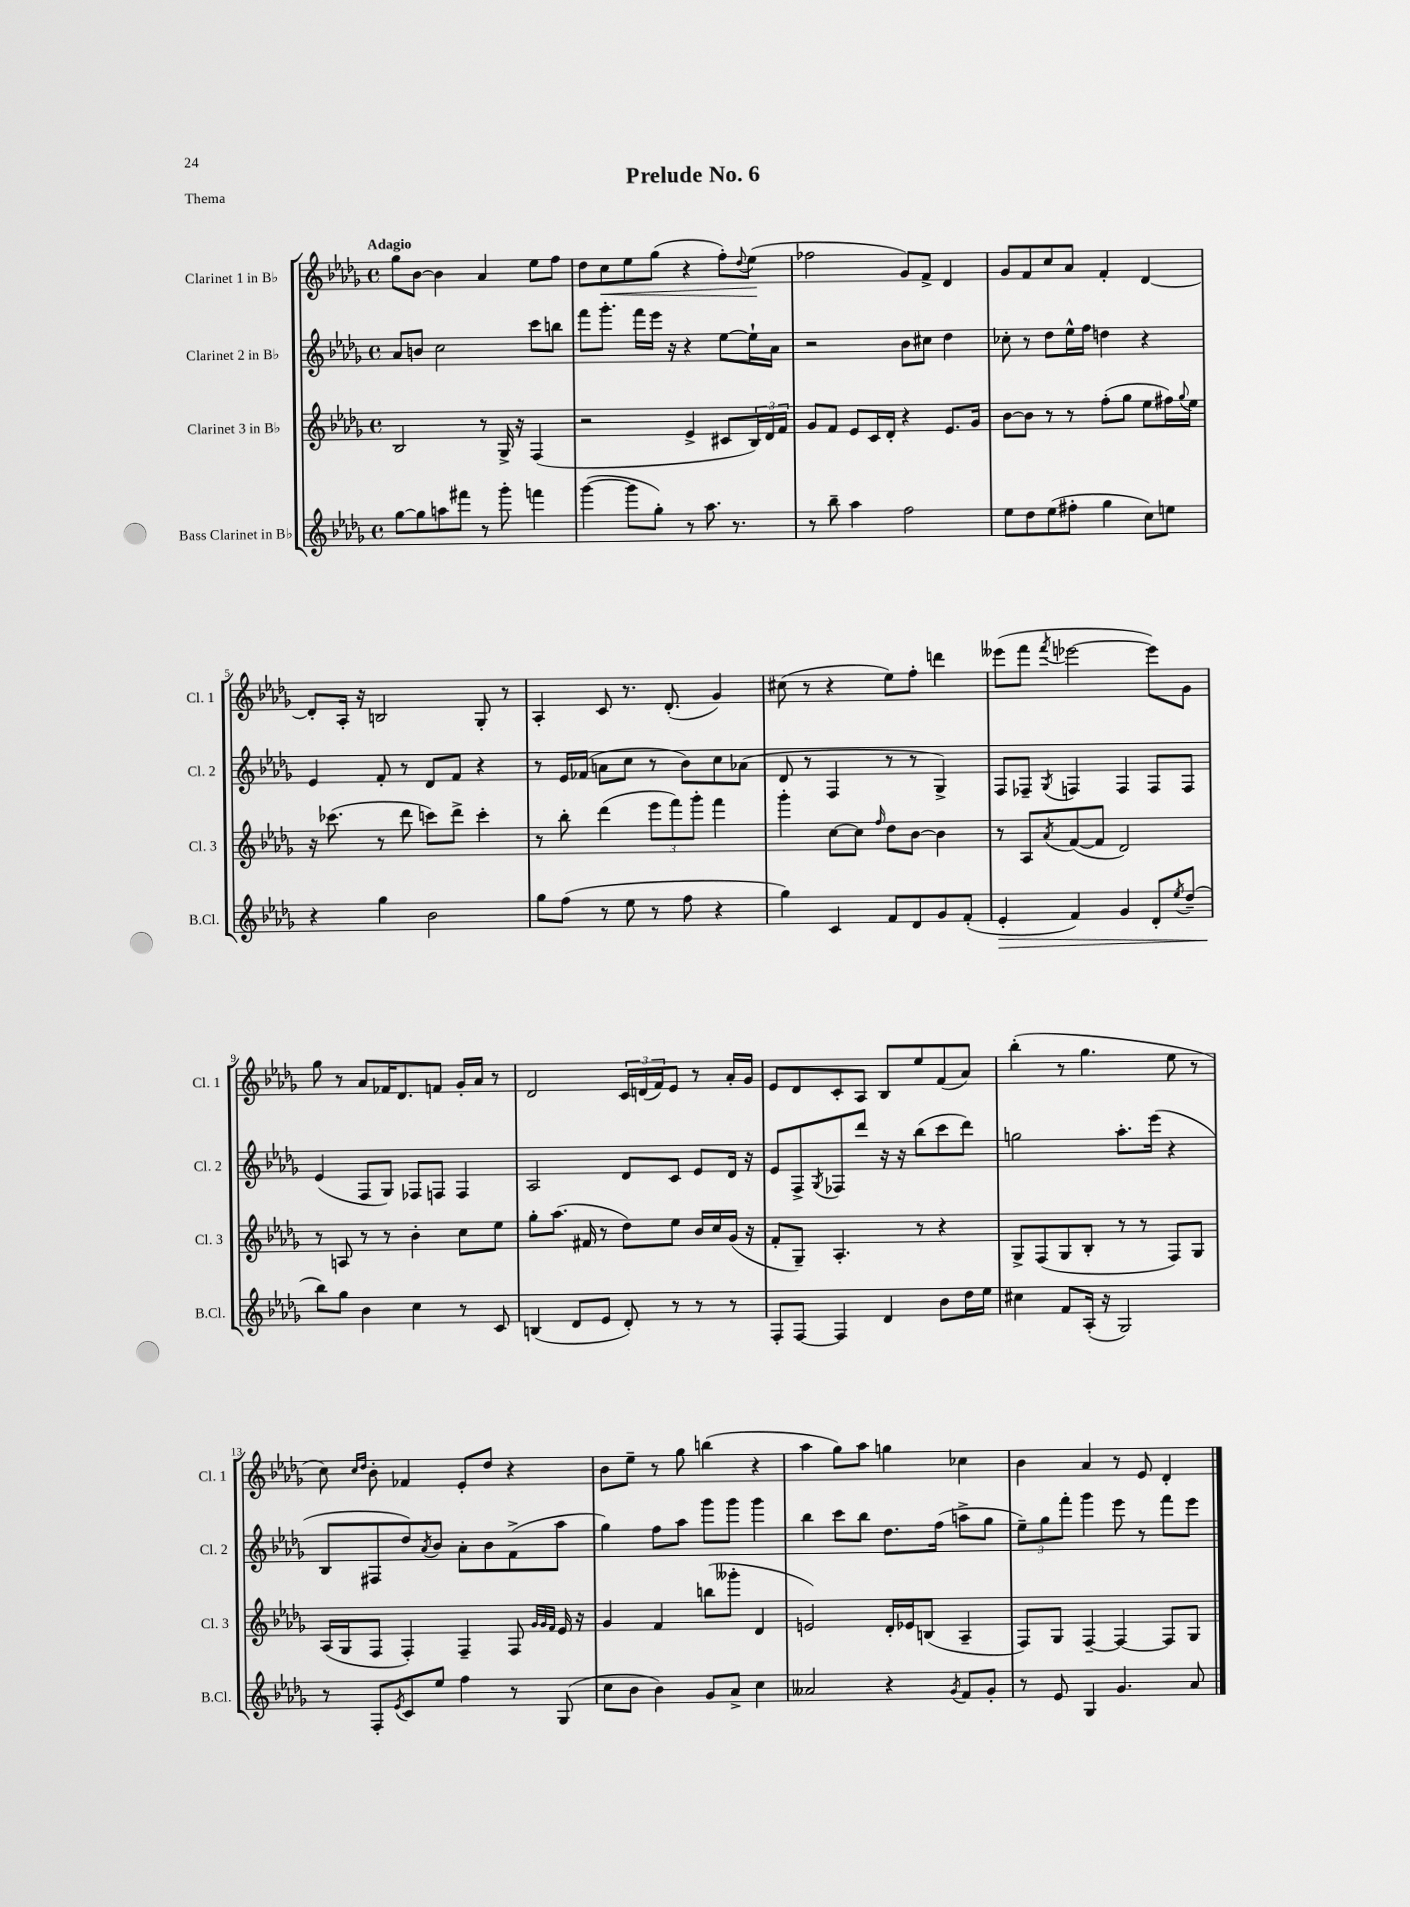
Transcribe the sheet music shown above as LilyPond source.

\header { title = "Prelude No. 6" piece = "Thema" }
<<
\new StaffGroup <<
\new Staff = "s0" \with { instrumentName = "Clarinet 1 in Bb" shortInstrumentName = "Cl. 1" } {
    \clef treble \key des \major \defaultTimeSignature \time 4/4 \tempo "Adagio"
    ges''8 bes'8~ bes'4 aes'4 ees''8 f''8 |
    des''8 c''8\< ees''8 ges''8( r4 f''8-.) \appoggiatura { des''8 } ees''8\!( |
    fes''2 ges'8) f'8-> des'4 |
    ges'8 f'8 c''8 aes'8 f'4-. des'4~ |
    des'8-. aes16-. r16 b2 ges8-. r8 |
    aes4-. c'8 r8. des'8.-.( ges'4) |
    cis''8( r8 r4 ees''8) f''8-. d'''4 |
    eeses'''8( f'''8 \acciaccatura { f'''8 } ees'''2~ ees'''8) ges'8 |
    ges''8 r8 aes'8 fes'16 des'8. f'8 ges'16-. aes'16 r8 |
    des'2 \tuplet 3/2 { c'16 d'16( f'16) } ees'8 r8 aes'16-. ges'16 |
    ees'8 des'8 c'8-. aes8 bes8 ees''8 f'8( aes'8) |
    bes''4-.( r8 ges''4. ees''8 r8 |
    c''8) \grace { c''16 des''16 } bes'8-. fes'4 ees'8-. des''8 r4 |
    bes'8 ees''8-- r8 ges''8 b''4( r4 |
    aes''4 ges''8) aes''8 g''4 ces''4 |
    bes'4 aes'4 r8 ees'8 des'4-. \bar "|." |
}
\new Staff = "s1" \with { instrumentName = "Clarinet 2 in Bb" shortInstrumentName = "Cl. 2" } {
    \clef treble \key des \major \defaultTimeSignature \time 4/4
    aes'8 b'8 c''2 c'''8 b''8 |
    f'''8 ges'''8.-. f'''16 ees'''16 r16 r4 ees''8~ ees''16-! aes'16 |
    r2 bes'8 cis''8 des''4 |
    ces''8-. r8 des''8 ees''16-^ f''16 d''4 r4 |
    ees'4 f'8-. r8 des'8 f'8 r4 |
    r8 ees'16 fes'16( a'8 c''8 r8 bes'8) c''8 aes'8( |
    des'8 r8 f4 r8 r8 ges4->) |
    f8 fes8-- \acciaccatura { ges8 } f4 f4 f8 f8 |
    ees'4( f8 ges8) fes8 f8 f4 |
    aes2 des'8 c'8 ees'8 des'16 r16 |
    ees'8 f8-> \acciaccatura { ges8 } fes8 des'''8 r16 r16 bes''8( c'''8 des'''8) |
    g''2 aes''8.-. ees'''16( r4 |
    bes8 fis8 des''8) \acciaccatura { aes'8 } bes'8 aes'8-. bes'8 f'8->( aes''8 |
    ges''4) f''8 aes''8 ges'''8 ges'''8 ges'''4 |
    bes''4 c'''8 bes''8 des''8. f''16( a''8-> ges''8 |
    \tuplet 3/2 { ees''8--) ges''8 f'''8-. } ges'''4 ees'''8 r8 f'''8 ees'''8 \bar "|." |
}
\new Staff = "s2" \with { instrumentName = "Clarinet 3 in Bb" shortInstrumentName = "Cl. 3" } {
    \clef treble \key des \major \defaultTimeSignature \time 4/4
    bes2 r8 ges16-> r16 f4( |
    r2 ees'4-> cis'8 \tuplet 3/2 { bes16) des'16 f'16 } |
    ges'8 f'8 ees'8 c'16 des'16-. r4 ees'8. ges'16 |
    bes'8~ bes'8 r8 r8 f''8-.( ges''8 ees''8 fis''16) \appoggiatura { ges''8 } ees''16 |
    r16 ces'''8.( r8 des'''8 c'''8) des'''8-> c'''4-. |
    r8 bes''8-. des'''4( \tuplet 3/2 { ees'''8 f'''8) ges'''8-. } f'''4 |
    ges'''4-. c''8~ c''8 \grace { f''16 } des''8 bes'8~ bes'4 |
    r8 aes8 \acciaccatura { aes'8 } f'8~( f'8 des'2) |
    r8 a8 r8 r8 bes'4-. c''8 ees''8 |
    ges''8-. aes''8.( fis'16 r8 des''8) ees''8 bes'16 c''16 ges'16( r16 |
    f'8-. ges8--) aes4.-. r8 r4 |
    ges8-> f8( ges8 bes8-. r8 r8 f8) ges8 |
    aes16( ges16 f8 f4-.) f4-- f8 \grace { ges'32 ges'32 f'32 } ees'16 r16 |
    ges'4 f'4 b''8( geses'''8-. des'4 |
    e'2) des'16-. ees'16 b8( aes4-- |
    f8) ges8 f4~-- f4~ f8 ges8 \bar "|." |
}
\new Staff = "s3" \with { instrumentName = "Bass Clarinet in Bb" shortInstrumentName = "B.Cl." } {
    \clef treble \key des \major \defaultTimeSignature \time 4/4
    ges''8~ ges''8 a''8 fis'''8 r8 ges'''8-. f'''4 |
    ges'''4~( ges'''8 ges''8-.) r8 aes''8. r8. |
    r8 bes''8-- aes''4 f''2 |
    ees''8 des''8 ees''8( fis''8-. ges''4 c''8) e''8 |
    r4 ges''4 bes'2 |
    ges''8 f''8( r8 ees''8 r8 f''8 r4 |
    ges''4) c'4 f'8 des'8 ges'8 f'8-.( |
    ees'4-.\> f'4) ges'4 des'8-. \acciaccatura { ees''8 } des''8--( |
    bes''8\!) ges''8 bes'4 c''4 r8 c'8 |
    b4( des'8 ees'8 des'8-.) r8 r8 r8 |
    f8-. f8~ f4 des'4 bes'8 des''16 ees''16 |
    cis''4 f'8 aes16-.( r16 ges2) |
    r8 f8-. \acciaccatura { ees'8 } c'8 ees''8 f''4 r8 ges8( |
    c''8 bes'8 bes'4) ges'8 aes'8-> c''4 |
    aeses'2 r4 \acciaccatura { ges'8 } f'8 ges'8-. |
    r8 ees'8 ges4 ges'4. aes'8 \bar "|." |
}
>>
>>
